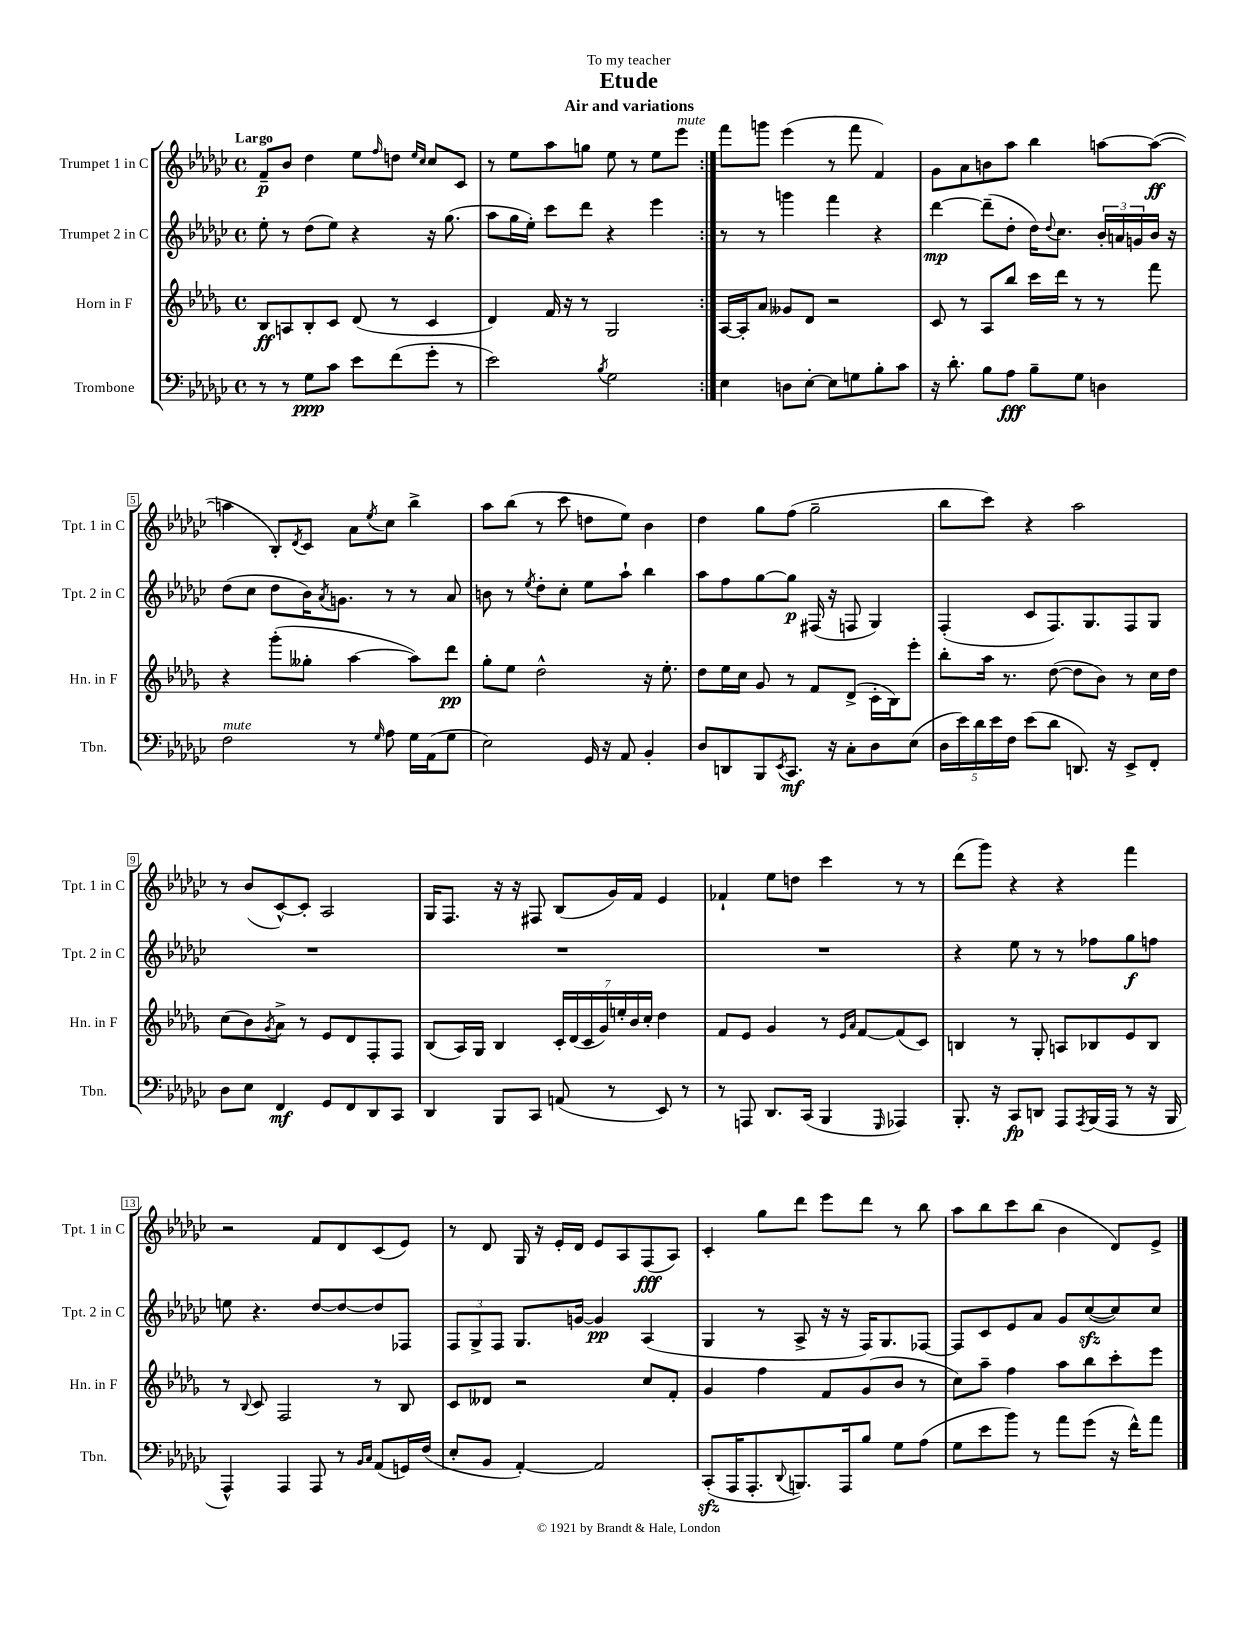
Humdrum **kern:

**kern	**kern	**kern	**kern
*staff4	*staff3	*staff2	*staff1
*clefF4	*clefG2	*clefG2	*clefG2
*k[b-e-a-d-g-c-]	*k[b-e-a-d-g-]	*k[b-e-a-d-g-c-]	*k[b-e-a-d-g-c-]
*M4/4	*M4/4	*M4/4	*M4/4
*met(c)	*met(c)	*met(c)	*met(c)
8r	8B-	8ee-'	8f~
8r	8A	8r	8b-
8G-	8B-'	(8dd-	4dd-
8c-	8c	8ee-)	.
8e-	(8d-	4r	8ee-
.	.	.	16qqff
(8f	8r	.	8dd
.	.	.	16qqee-
.	.	.	16qqcc-
8g-'	4c	16r	8cc-
.	.	(8.gg-	.
8r	.	.	8c-
=	=	=	=
2e-)	4d-)	8aa-	8r
.	.	16gg-	8ee-
.	.	16ee-')	.
.	16f	8ccc-	8aa-
.	16r	.	.
.	8r	8ddd-	8gg
8qB-	.	.	.
2G-	2G-	4r	8ee-
.	.	.	8r
.	.	4eee-	8ee-
.	.	.	8eee-
=:|!	=:|!	=:|!	=:|!
4E-	[16A-	8r	8fff
.	16A-']	.	.
.	8a-	8r	8ggg
8D	8g--	4ggg	(4eee-
[8E-'	8d-	.	.
8E-]	2r	4fff	8r
8G	.	.	8fff
8B-'	.	4r	4f)
8c-	.	.	.
=	=	=	=
16r	8c	[4ddd-	8g-
8.d-'	.	.	.
.	8r	.	8a-
8B-	8A-	(8ddd-~]	8b
8A-	8bb-	8dd-'	8aa-
8B-~	16ccc	16dd-)	4bb-
.	.	8qqdd-	.
.	16ddd-	8.cc-	.
8G-	8r	.	.
4D	8r	24b-'	[8aa
.	.	24a	.
.	.	24g	.
.	8fff	16b-	(8aa_
.	.	16r	.
=	=	=	=
2F	4r	(8dd-	4aa]
.	.	8cc-	.
.	(8ggg-'	8dd-	8B-')
.	.	.	8qd-
.	8gg--'	16b-)	8c-
.	.	8qa-	.
.	.	8.g	.
8r	[4aa-	.	8a-
16qqG-	.	.	8qee-
8A-	.	8r	8cc-
16G-	8aa-])	8r	4bb-^
(16AA-	.	.	.
8G-	8ddd-	8a-	.
=	=	=	=
2E-)	8gg-'	8b	8aa-
.	8ee-	8r	(8bb-
.	.	8qee-	.
.	2dd-^^	8dd-'	8r
.	.	8cc-'	8ccc-
16GG-	.	8ee-	8dd
16r	.	.	.
8AA-	.	8aa-`	8ee-)
4BB-'	16r	4bb-	4b-
.	8.ee-'	.	.
=	=	=	=
8D-	8dd-	8aa-	4dd-
8DD	16ee-	8ff	.
.	16cc	.	.
8BBB-	8g-	[8gg-	8gg-
8qEE-	.	.	.
8.CC-	8r	8gg-]	(8ff
.	8f	(16F#	2gg-~
16r	.	16r	.
8C-'	(8d-^	8F	.
8D-	16c'	4G-)	.
.	16B-)	.	.
(8E-	8eee-'	.	.
=	=	=	=
20D-	8bb-'	(4F'	8bb-
20e-)	.	.	.
20d-	.	.	.
.	16aa-	.	8ccc-)
20e-	.	.	.
.	8.r	.	.
20F	.	.	.
(8e-	.	8c-	4r
8d-	([8dd-	8.F)	.
8.DD)	8dd-]	.	2aa-
.	.	8.G-	.
.	8b-)	.	.
16r	.	.	.
8EE-^	8r	8F	.
8FF'	16cc	8G-	.
.	16dd-	.	.
=	=	=	=
8D-	(8cc	1r	8r
8E-	8b-)	.	(8b-
.	8qg-	.	.
4FF	8a-^	.	[8c-^^)
.	8r	.	8c-']
8GG-	8e-	.	2A-
8FF	8d-	.	.
8DD-	8F'	.	.
8CC-	8F	.	.
=	=	=	=
4DD-	(8B-	1r	16G-
.	.	.	8.F
.	16A-)	.	.
.	16G-	.	.
8BBB-	4B-	.	16r
.	.	.	16r
8CC-	.	.	8F#
(8AA	28c'	.	(8B-
.	(28d-	.	.
.	28c	.	.
.	28g-)	.	.
8r	.	.	16g-)
.	28ee'	.	.
.	28b-	.	.
.	.	.	16f
.	28cc'	.	.
8EE-)	4dd-	.	4e-
8r	.	.	.
=	=	=	=
8r	8f	1r	4f-`
8AAA	8e-	.	.
8.DD-	4g-	.	8ee-
.	.	.	8dd
(16CC-	.	.	.
4BBB-	8r	.	4ccc-
.	16qqe-	.	.
.	16qqa-	.	.
.	[8f	.	.
16qqGGG-	.	.	.
4AAA-)	(8f]	.	8r
.	8c)	.	8r
=	=	=	=
8.BBB-'	4B	4r	(8ddd-
.	.	.	8ggg-)
16r	.	.	.
8CC-	8r	8ee-	4r
8DD	8G-'	8r	.
8AAA-	8A	8r	4r
8qAAA-	.	.	.
(16BBB-	8B-	8ff-	.
16AAA-	.	.	.
8r	8e-	8gg-	4fff
16r	8B-	8ff	.
16BBB-	.	.	.
=	=	=	=
4AAA-^^)	8r	8ee	2r
.	8qqB-	.	.
.	8c	4.r	.
4AAA-	2F	.	.
8AAA-	.	[8dd-	8f
8r	.	8dd-_	8d-
16qqBB-	.	.	.
16qqC-	.	.	.
(8AA-	8r	8dd-]	(8c-
16GG)	8B-	8F-	8e-)
(16F	.	.	.
=	=	=	=
8E-'	8c	12F	8r
.	.	12G-^	.
8BB-	8d--	.	8d-
.	.	12F	.
[4AA-')	2r	8.G-	16G-
.	.	.	16r
.	.	.	16e-'
.	.	[16g	16d-
2AA-]	.	4g]	8e-
.	.	.	8A-
.	8cc	(4A-	(8F
.	8f'	.	8A-)
=	=	=	=
(8CC-'	4g-	4G-	4c-'
16AAA-	.	.	.
8.AAA-'	.	.	.
.	4ff	8r	8gg-
8qqDD-	.	.	.
8.BBB)	.	8A-^	8ddd-
.	8f	16r	8eee-
16AAA-	.	16r	.
8B-	(8g-	16F)	8ddd-
.	.	8.G-	.
8G-	8b-	.	8r
(8A-	8r	[8F-	8bb-
=	=	=	=
8G-	8cc)	8F-]	8aa-
8e-	8aa-~	8c-	8bb-
8b-)	4ff	8e-	8ccc-
8r	.	8a-	(8bb-
8a-	8aa-	8g-	4b-
(8g-	8bb-	([8cc-	.
16r	8ccc'	8cc-])	8d-)
16f^^)	.	.	.
8a-	8eee-	8cc-	8e-^
==	==	==	==
*-	*-	*-	*-
